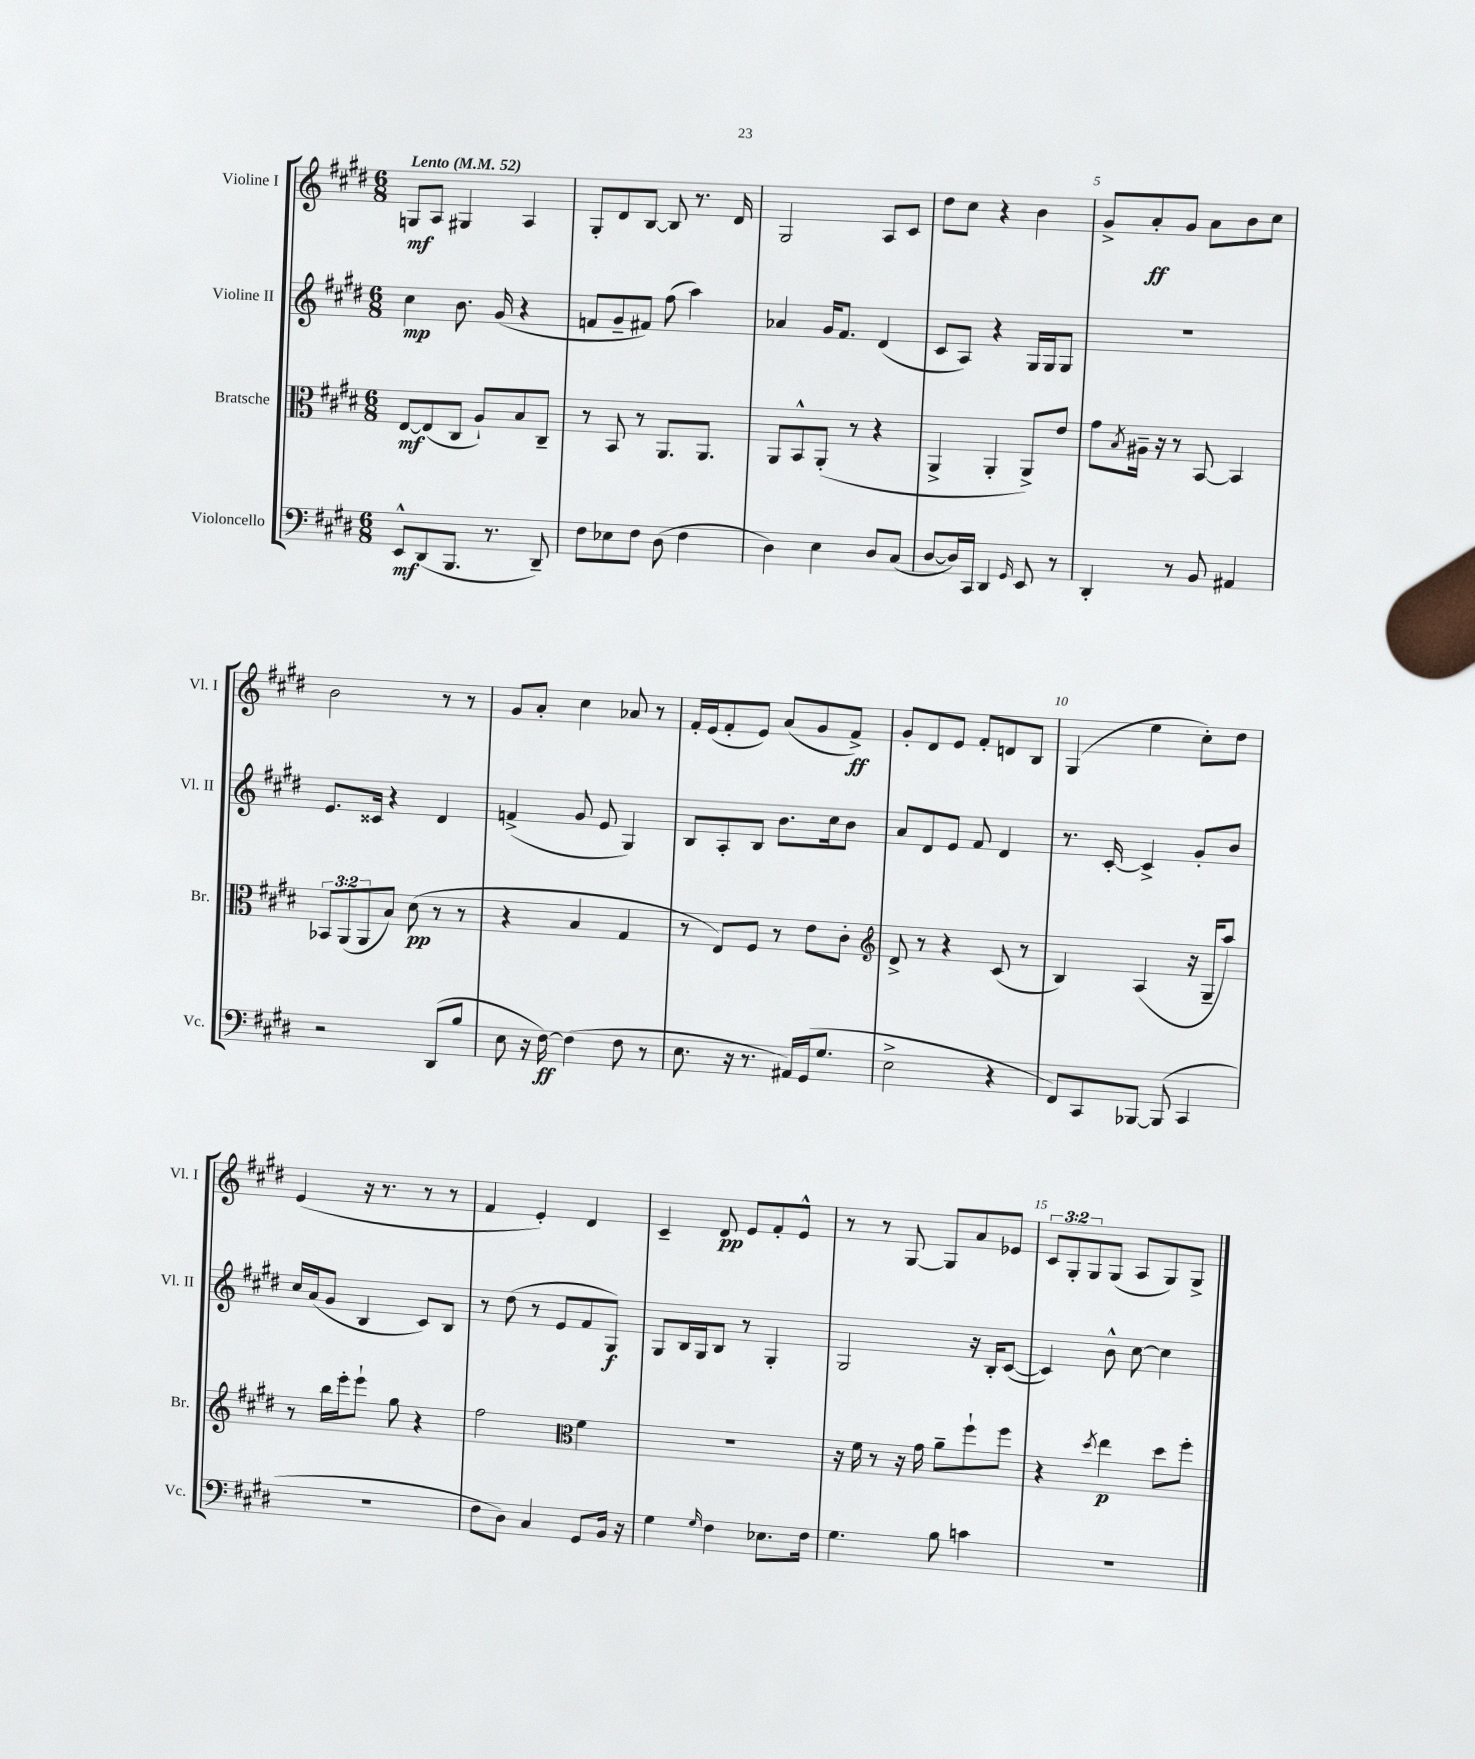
<<
\new StaffGroup <<
\new Staff = "s0" \with { instrumentName = "Violine I" shortInstrumentName = "Vl. I" } {
    \clef treble \key e \major \numericTimeSignature \time 6/8 \override Staff.TupletNumber.text = #tuplet-number::calc-fraction-text \tempo "Lento" 4 = 52
    g8\mf a8 gis4 a4 |
    gis8-. dis'8 b8~ b8 r8. dis'16 |
    gis2 a8 cis'8 |
    dis''8 cis''8 r4 b'4 |
    gis'8-> a'8-.\ff gis'8 a'8 b'8 cis''8 |
    b'2 r8 r8 |
    gis'8 a'8-. cis''4 aes'8 r8 |
    fis'16-. e'16( fis'8-. e'8) a'8( gis'8 fis'8->\ff) |
    gis'8-. dis'8 e'8 fis'8-. d'8 b8 |
    gis4( e''4 cis''8-.) dis''8 |
    e'4( r16 r8. r8 r8 |
    fis'4 e'4-.) dis'4 |
    cis'4-- dis'8\pp e'8 fis'8-. e'8-^ |
    r8 r8 gis8~ gis8 a'8 ees'8 |
    \tuplet 3/2 { cis'8 gis8-. gis8 } gis8( a8 gis8) gis8-> \bar "|." |
}
\new Staff = "s1" \with { instrumentName = "Violine II" shortInstrumentName = "Vl. II" } {
    \clef treble \key e \major \numericTimeSignature \time 6/8
    cis''4\mp b'8. gis'16( r4 |
    f'8 gis'8-- fis'8) fis''8( a''4) |
    aes'4 gis'16 fis'8. dis'4( |
    cis'8 a8) r4 gis16 gis16 gis8 |
    R2. |
    e'8. cisis'16 r4 dis'4 |
    f'4->( gis'8 e'8 gis4) |
    b8 a8-. b8 b'8. cis''16 b'8 |
    a'8 dis'8 e'8 fis'8 dis'4 |
    r8. cis'16~-. cis'4-> gis'8-. b'8 |
    cis''16 a'16( gis'8 b4 cis'8) b8 |
    r8 dis''8( r8 e'8 fis'8 gis8\f) |
    gis8 b16 gis16 b8 r8 gis4-. |
    gis2 r16 b16-. cis'8~( |
    cis'4) b'8-^ cis''8~ cis''4 \bar "|." |
}
\new Staff = "s2" \with { instrumentName = "Bratsche" shortInstrumentName = "Br." } {
    \clef alto \key e \major \numericTimeSignature \time 6/8 \override Staff.TupletNumber.text = #tuplet-number::calc-fraction-text
    e8~\mf e8( cis8 a8-!) b8 cis8-- |
    r8 b,8 r8 a,8. a,8. |
    a,8 b,8-^ a,8-.( r8 r4 |
    a,4-> a,4-. a,8->) e'8 |
    gis'8 \acciaccatura { b8 } ais16-- r16 r8 b,8~ b,4 |
    \tuplet 3/2 { bes,8 a,8( a,8 } b8) dis'8\pp( r8 r8 |
    r4 b4 gis4 |
    r8 e8) fis8 r8 e'8 cis'8-. |
    \clef treble dis'8-> r8 r4 cis'8( r8 |
    b4) a4( r16 gis16-- a''8) |
    r8 b''16 e'''16-. e'''8-! gis''8 r4 |
    fis''2 \clef alto fis'4 |
    R2. |
    r16 fis'16 r8 r16 gis'16 a'8-- fis''8-! fis''8 |
    r4 \acciaccatura { dis''8 } e''4\p dis''8 fis''8-. \bar "|." |
}
\new Staff = "s3" \with { instrumentName = "Violoncello" shortInstrumentName = "Vc." } {
    \clef bass \key e \major \numericTimeSignature \time 6/8
    e,8-^\mf dis,8( b,,8. r8. dis,8--) |
    fis8 ees8 fis8 dis8( fis4 |
    dis4) e4 dis8 cis8( |
    dis8~ dis16) cis,16 dis,4 \grace { gis,16 } e,8 r8 |
    dis,4-. r8 b,8 ais,4 |
    r2 dis,8( b8 |
    e8 r16 fis16~\ff) fis4( fis8 r8 |
    e8. r16 r8. ais,16) gis,16( gis8. |
    e2-> r4 |
    fis,8) cis,8 bes,,8~ bes,,8( cis,4 |
    R2. |
    fis8 dis8) cis4 gis,8 b,16 r16 |
    gis4 \grace { gis16 } fis4 ees8. fis16 |
    gis4. b8 c'4 |
    R2. \bar "|." |
}
>>
>>
\layout { \context { \Score \override BarNumber.break-visibility = ##(#f #t #t) barNumberVisibility = #(every-nth-bar-number-visible 5) } }
